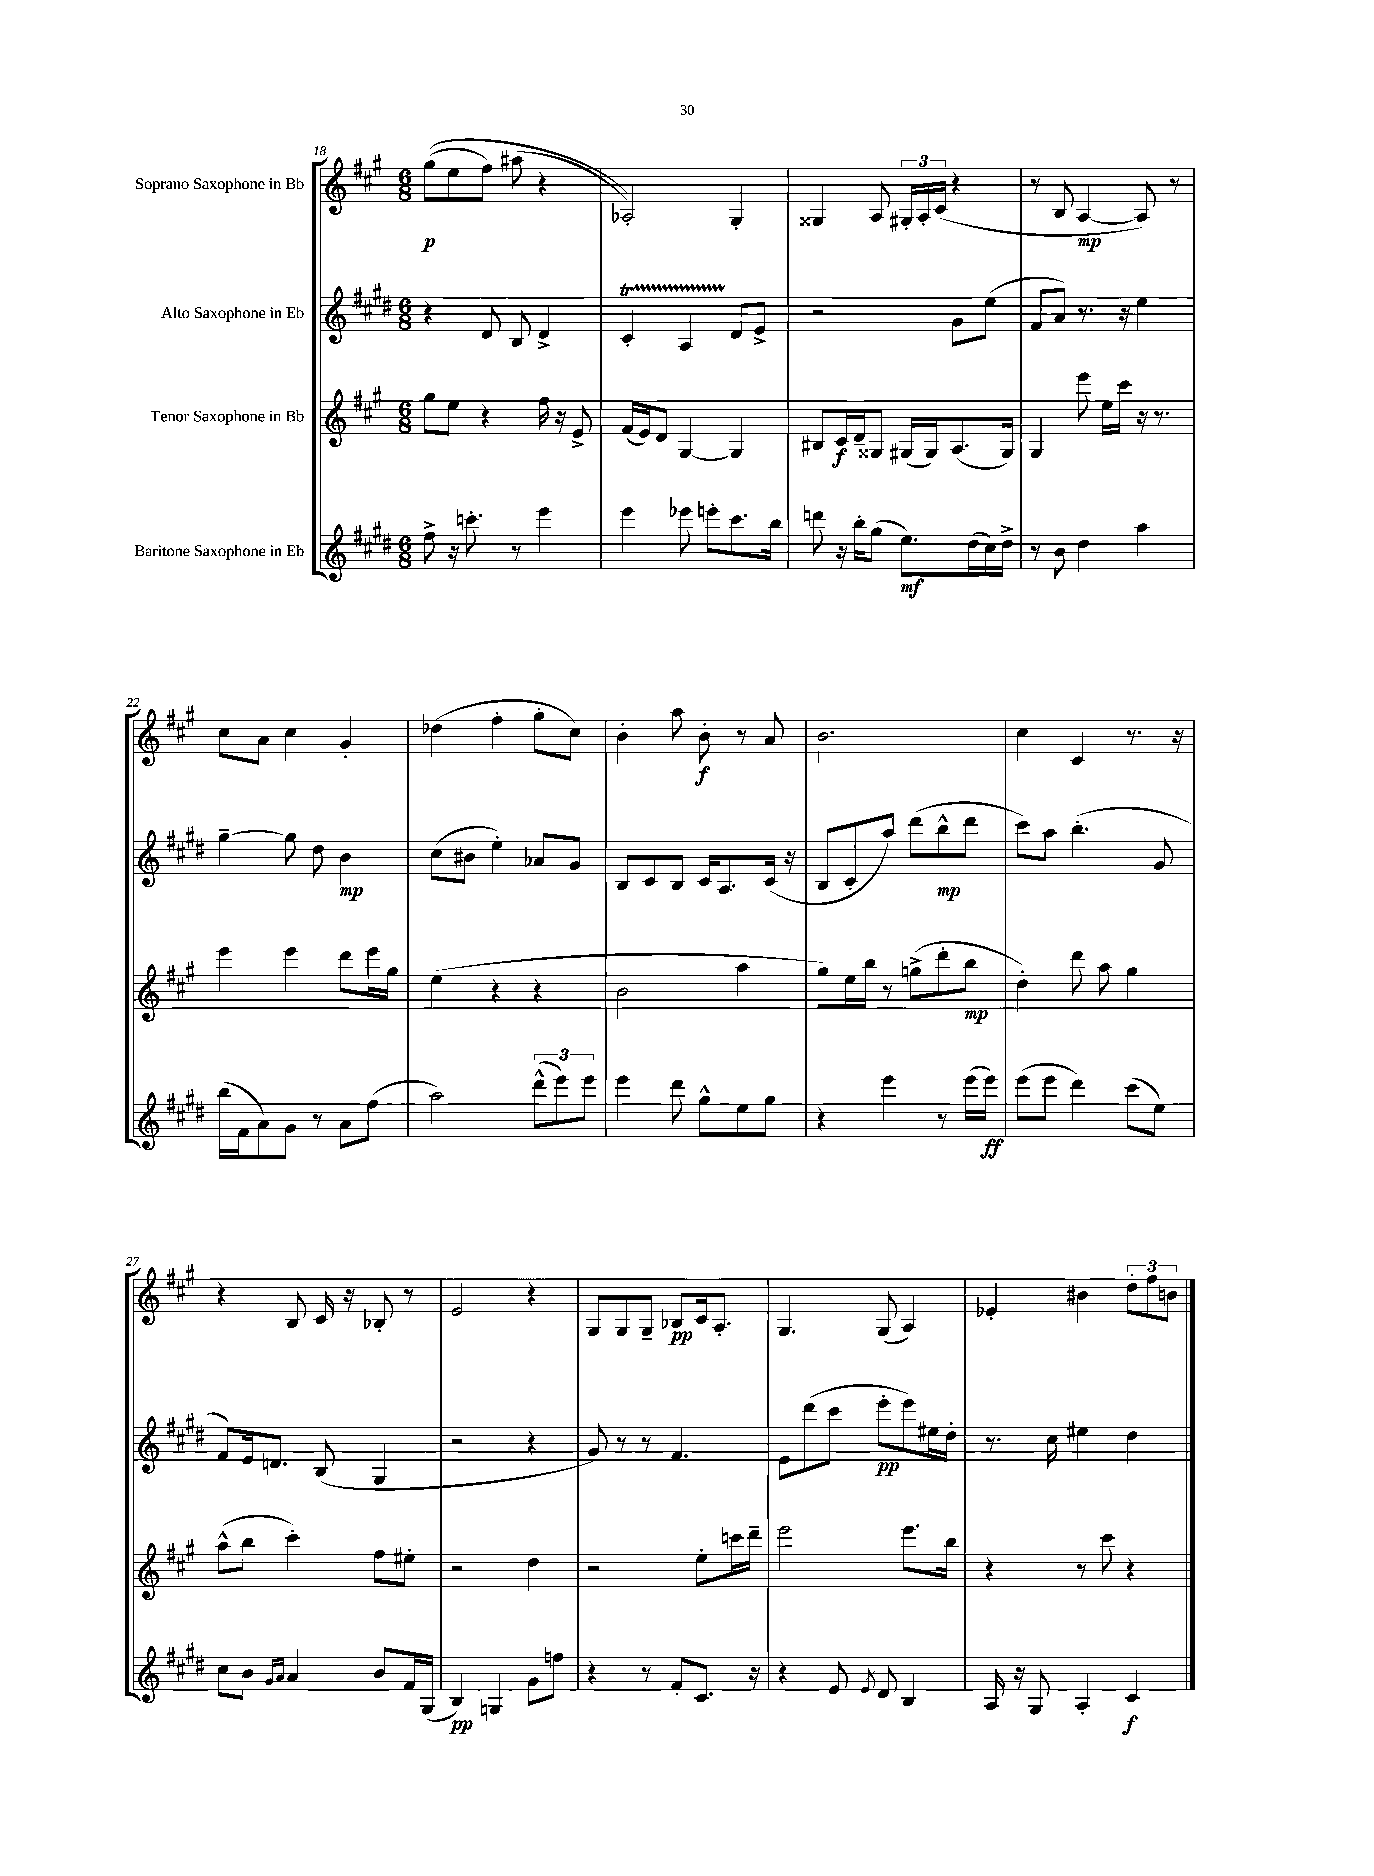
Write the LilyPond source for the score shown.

<<
\new StaffGroup <<
\new Staff = "s0" \with { instrumentName = "Soprano Saxophone in Bb" } {
    \clef treble \key a \major \numericTimeSignature \time 6/8
    gis''8\p(\( e''8 fis''8) ais''8( r4 |
    aes2-.)\) gis4-. |
    gisis4 a8 \tuplet 3/2 { gis16-. a16-. cis'16( } r4 |
    r8 b8 a4~\mp a8) r8 |
    cis''8 a'8 cis''4 gis'4-. |
    des''4( fis''4-. gis''8-. cis''8) |
    b'4-. a''8 b'8-.\f r8 a'8 |
    b'2. |
    cis''4 cis'4 r8. r16 |
    r4 b8 cis'16 r16 bes8-. r8 |
    e'2 r4 |
    gis8 gis8 gis8-- bes8\pp cis'16 a8.-. |
    gis4. gis8( a4) |
    ees'4-. bis'4 \tuplet 3/2 { d''8-. fis''8 b'8 } \bar "|." |
}
\new Staff = "s1" \with { instrumentName = "Alto Saxophone in Eb" } {
    \clef treble \key e \major \numericTimeSignature \time 6/8
    r4 dis'8 b8 dis'4-> |
    cis'4-.\startTrillSpan a4 dis'8\stopTrillSpan e'8-> |
    r2 gis'8 e''8( |
    fis'8 a'8) r8. r16 e''4 |
    gis''4~-- gis''8 dis''8 b'4\mp |
    cis''8( bis'8 e''4-.) aes'8 gis'8 |
    b8 cis'8 b8 cis'16 a8. cis'16( r16 |
    b8 cis'8-. a''8) dis'''8( b''8-^\mp dis'''8 |
    cis'''8) a''8 b''4.-.( gis'8 |
    fis'8) e'16 d'8. b8( gis4 |
    r2 r4 |
    gis'8) r8 r8 fis'4. |
    e'8 dis'''8( cis'''8 e'''8-.\pp e'''8) eis''16 dis''16-. |
    r8. cis''16 eis''4 dis''4 \bar "|." |
}
\new Staff = "s2" \with { instrumentName = "Tenor Saxophone in Bb" } {
    \clef treble \key a \major \numericTimeSignature \time 6/8
    gis''8 e''8 r4 fis''16 r16 e'8-> |
    fis'16( e'16) d'8 gis4~ gis4 |
    bis8 cis'16\f d'16-- gisis8 gis16( gis16) a8.( gis16) |
    gis4 e'''8 e''16 cis'''16 r16 r8. |
    e'''4 e'''4 d'''8 e'''16 gis''16 |
    e''4( r4 r4 |
    b'2 a''4 |
    gis''8) e''16 b''16 r8 g''8->( d'''8-. b''8\mp |
    d''4-.) d'''8 a''8 gis''4 |
    a''8-^( b''8 cis'''4-.) fis''8 eis''8-. |
    r2 d''4 |
    r2 e''8-. c'''16 d'''16-- |
    e'''2 e'''8. b''16 |
    r4 r8 cis'''8 r4 \bar "|." |
}
\new Staff = "s3" \with { instrumentName = "Baritone Saxophone in Eb" } {
    \clef treble \key e \major \numericTimeSignature \time 6/8
    fis''8-> r16 c'''8.-. r8 e'''4 |
    e'''4 ees'''8 e'''8-. cis'''8. b''16 |
    d'''8 r16 b''16-. gis''8( e''8.\mf) dis''16( cis''16) dis''16-> |
    r8 b'8 dis''4 a''4 |
    b''16( fis'16 a'8) gis'8 r8 a'8 fis''8( |
    a''2) \tuplet 3/2 { dis'''8-^( e'''8) e'''8 } |
    e'''4 dis'''8 gis''8-^ e''8 gis''8 |
    r4 e'''4 r8 e'''16( e'''16\ff) |
    e'''8( e'''8 dis'''4) cis'''8( e''8) |
    cis''8 b'8 \grace { gis'16 a'16 } a'4 b'8 fis'16 gis16( |
    b4\pp) g4 gis'8 f''8 |
    r4 r8 fis'8-. cis'8. r16 |
    r4 e'8 \acciaccatura { e'8 } dis'8 b4 |
    a16 r16 gis8 a4-. cis'4\f \bar "|." |
}
>>
>>
\layout { \context { \Score currentBarNumber = #18 } }
